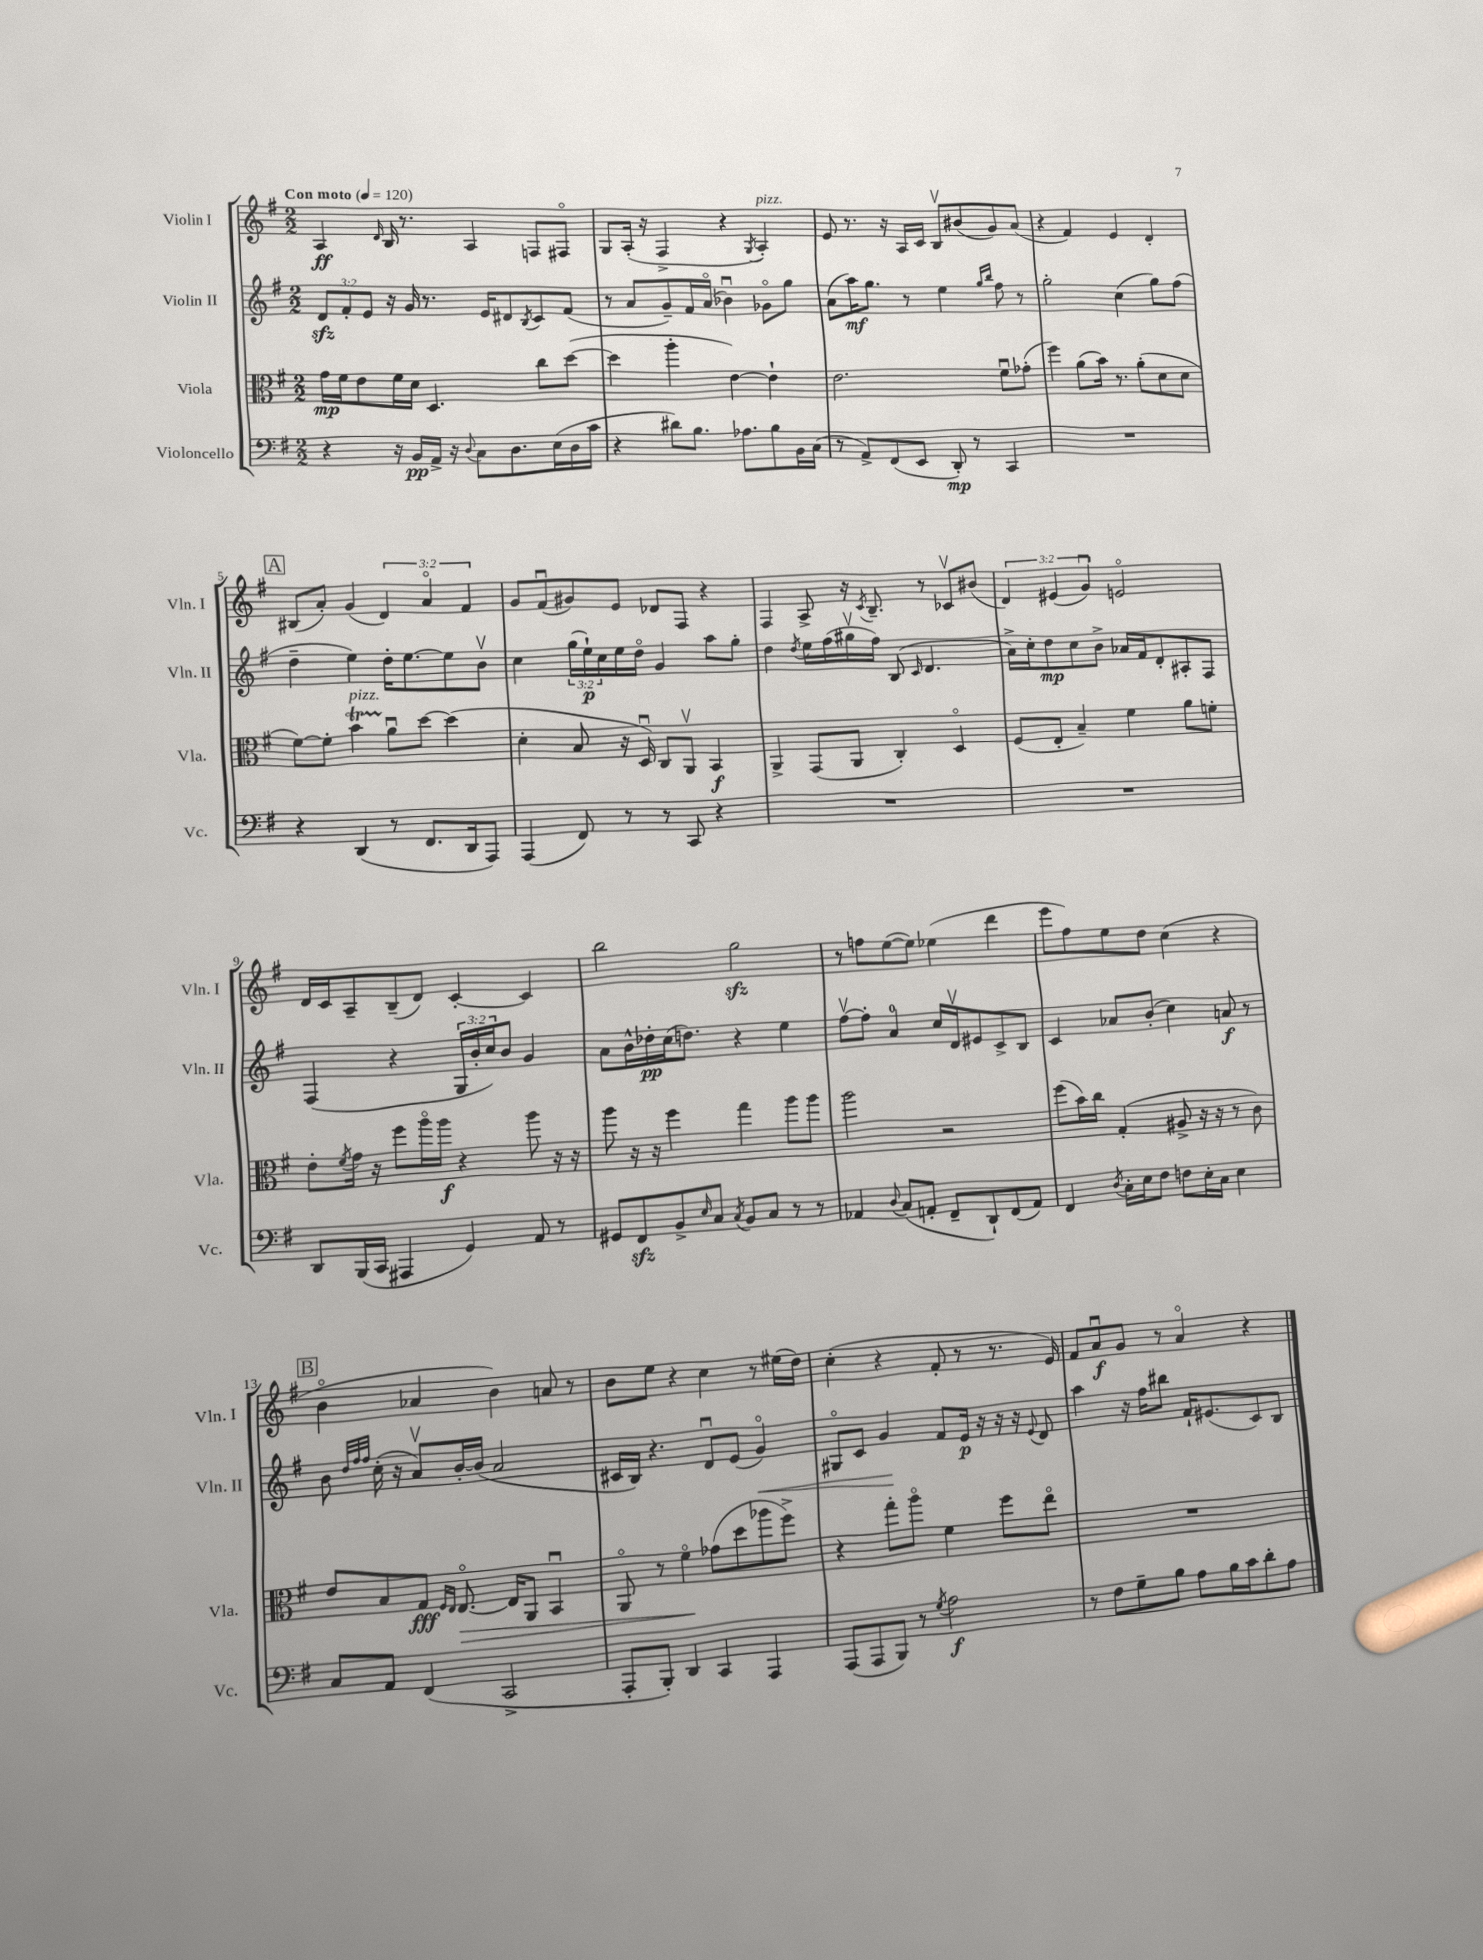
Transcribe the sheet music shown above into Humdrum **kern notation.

**kern	**kern	**kern	**kern
*staff4	*staff3	*staff2	*staff1
*clefF4	*clefC3	*clefG2	*clefG2
*k[f#]	*k[f#]	*k[f#]	*k[f#]
*M2/2	*M2/2	*M2/2	*M2/2
*MM120	*MM120	*MM120	*MM120
4r	16g	12d	4A
.	16f#	.	.
.	.	12f#'	.
.	8e	.	.
.	.	12e	.
.	.	.	16qqd
16r	16f#	16r	16B
16BB	16d	16g	8.r
16AA^	4.D	8.r	.
16r	.	.	.
8qqD	.	.	.
8C	.	.	4A
.	.	16e	.
8.D	.	8d#	.
.	.	8qB	.
.	8cc	8c	8F
(16E	.	.	.
16D	([8dd	(8f#	8F#o
16c	.	.	.
=	=	=	=
4r	4dd]	8r	8G
.	.	8a	(16A'
.	.	.	16r
8d#)	4aa'	8g~)	4F#^
8.B	.	16f#	.
.	.	(16ao	.
.	[4e)	4b-u)	4r
8.A-	.	.	.
.	.	.	8qG
8B	4e`]	8g-o	4A')
16BB	.	8gg	.
(16C	.	.	.
=	=	=	=
8r	2.e	(8a	8e
8AA^)	.	16aa)	8.r
.	.	8.gg	.
(8FF#	.	.	.
.	.	.	16r
8EE	.	8r	16A
.	.	.	16c
8DD')	.	4ee	8Bv
8r	.	.	(8b#
.	.	16qqgg	.
.	.	16qqbb	.
4CC	8f#u	8ff#	8g)
.	(8g-'	8r	(8a
=	=	=	=
1r	4ff#)	2gg'	4r
.	(8a	.	4f#)
.	16b)	.	.
.	8.r	.	.
.	.	(4cc	4e
.	(8a'	.	.
.	8d	8gg)	4d'
.	8d	(8ff#	.
=	=	=	=
4r	[8f#)	4dd~	(8B#
.	8f#']	.	8a')
(4DD	4b	4ee)	(4g
8r	8au	16dd'	6d)
.	.	[8.ee	.
8.FF#	[8dd	.	.
.	.	.	6ao
.	(4dd]	8ee]	.
16DD	.	.	.
.	.	.	6f#
8AAA)	.	8bv	.
=	=	=	=
(4AAA	4d'	4cc	8g
.	.	.	(8f#u
8FF#)	8B	(24gg	8g#)
.	.	24ee`)	.
.	.	24cc	.
8r	16r	16ee	8e
.	16Du)	16ddo	.
8r	8C	4g	8d-
8CC	8AAv	.	8F#
4r	4BB	8aa	4r
.	.	8gg'	.
=	=	=	=
1r	4AA^	4dd	4F#
.	.	8qdd	.
.	(8GG	16ee	8A^
.	.	(16ff#	.
.	8AA	16gg#v	16r
.	.	.	8qc
.	.	16ff#)	8.B~
.	4C')	(8B	.
.	.	16qqc	.
.	.	4.d	8r
.	4Do	.	8c-v
.	.	.	(8b#
=	=	=	=
1r	(8F#	16a^)	6d)
.	.	16cc'	.
.	8E'	8dd	.
.	.	.	(6e#
.	4B~)	8cc	.
.	.	.	6gu)
.	.	8b^	.
.	4f#	16a-	2eo
.	.	16f#	.
.	.	8d'	.
.	8a	8A#'	.
.	8f'	8F#	.
=	=	=	=
8DD	8e'	(4F#	16d
.	.	.	16c
.	8qf#	.	.
(16BBB	16g	.	8A~
16CC	16r	.	.
4AAA#	8ff#	4r	(8B~
.	16aao	.	8d)
.	16aa	.	.
4GG)	4r	24G	[4c'
.	.	24b'	.
.	.	24cc)	.
.	.	8b	.
8AA	8aa	4g	4c]
8r	16r	.	.
.	16r	.	.
=	=	=	=
8GG#	8aa	8a	2bb
8FF#	16r	16b^^	.
.	16r	16dd-'	.
8BB^	4ff#	(16cc	.
.	.	8.dd)	.
16qqE	.	.	.
8C	.	.	.
8qC	.	.	.
8BB	4gg	4r	2gg
8C	.	.	.
8r	8aa	4ee	.
8r	8aa	.	.
=	=	=	=
4AA-	2aa	[8ff#v	8r
.	.	8ff#']	8ff
8qqD	.	.	.
(8C	.	4a	([8ee
8AA'	.	.	8ee])
8FF#~	2r	16cc	(4ee-
.	.	16dv	.
8DD`)	.	8e#	.
(8FF#	.	8c^	4ddd
8AA)	.	8B	.
=	=	=	=
4FF#	(8ff#	4c	8eee
.	16b)	.	8ff#)
.	16cc	.	.
8qD	.	.	.
16C'	(4G'	8a-	8ee
16E	.	.	.
8F#	.	(8b'	8dd
8F	8A#^	4cc)	(4cc
16E'	16r	.	.
16C	16r	.	.
4E	8r	8a	4r
.	8c)	8r	.
=	=	=	=
8C	8e	8b	4bo
.	.	32qqdd	.
.	.	32qqff#	.
.	.	32qqff#	.
8AA	8B	(16cc'	.
.	.	16r	.
(4FF#	8G	8av)	4a-
.	16qqF#	.	.
.	16qqE	.	.
.	[8.Eo	[16b'	.
.	.	(16b]	.
2CC^	.	2a	4b)
.	16E]	.	.
.	8AA	.	.
.	4BBu	.	8a
.	.	.	8r
=	=	=	=
8AAA'	8AAo	16c#	8b
.	.	16B)	.
8BBB')	8r	4.r	8ee
4DD	4f#o	.	4r
4CC	(8g-	8du	4cc
.	8dd	(8e	.
4AAA	8aa-	4go)	8r
.	8ff#^)	.	(16ee#
.	.	.	16dd)
=	=	=	=
(8AAA	4r	8G#o	(4cc'
8AAA	.	8c	.
8BBB)	8gg'	4g	4r
8r	8aao	.	.
8qG	.	.	.
2A	4f#	8f#	8f#'
.	.	16e	8r
.	.	16r	.
.	8ff#	16r	8.r
.	.	16r	.
.	.	8qqe	.
.	8eeo	8d	.
.	.	.	16e)
=	=	=	=
8r	1r	4aa	8f#
8F#	.	.	8au
8G~	.	16r	8g
.	.	16ff#	.
8B	.	8bb#	8r
8A	.	16f#`	4ao
.	.	(8.e#	.
16B	.	.	.
16c	.	.	.
8d'	.	8c)	4r
8A	.	8B	.
==	==	==	==
*-	*-	*-	*-
